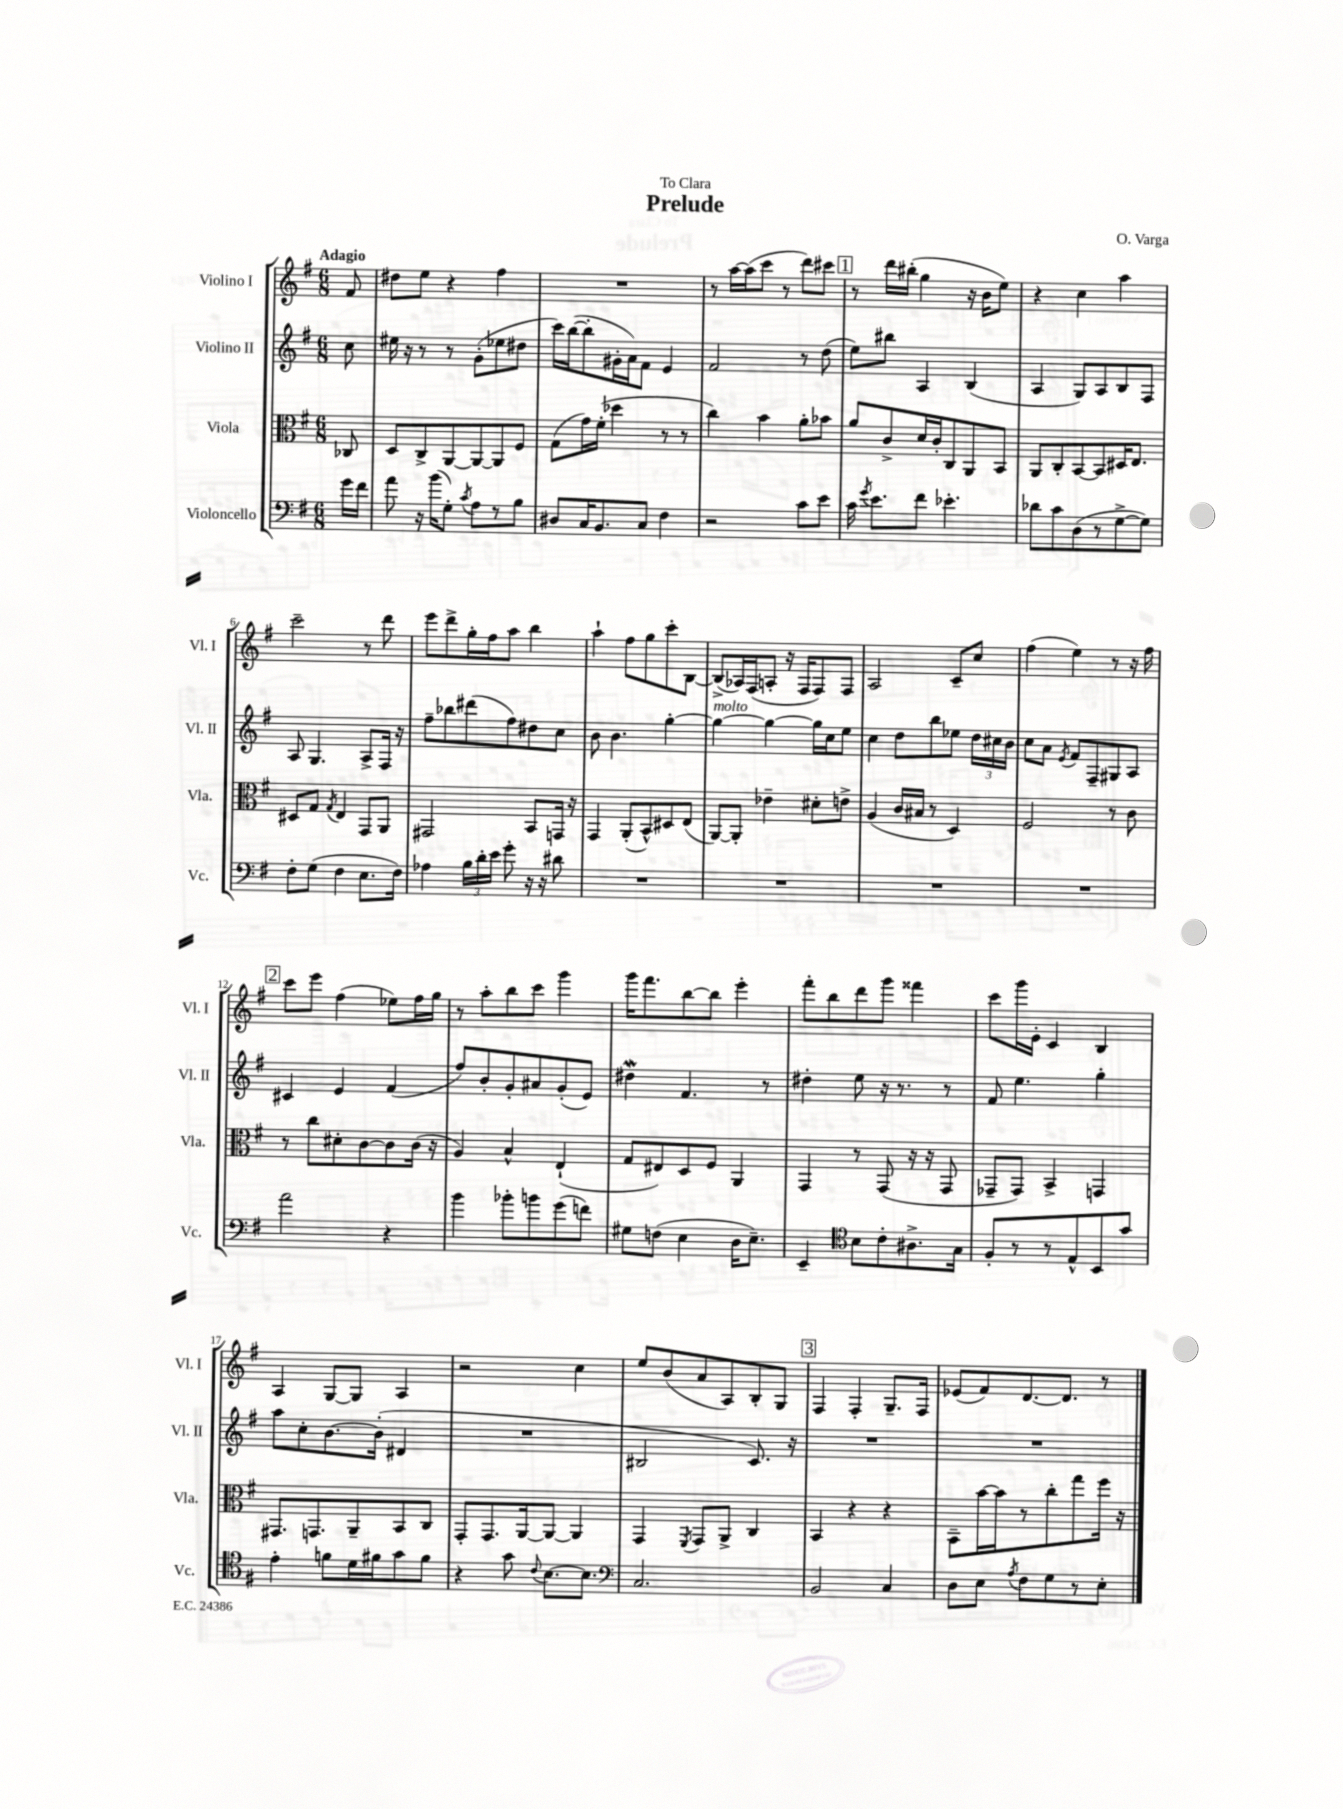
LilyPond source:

\header { title = "Prelude" composer = "O. Varga" dedication = "To Clara" }
<<
\new StaffGroup <<
\new Staff = "s0" \with { instrumentName = "Violino I" shortInstrumentName = "Vl. I" } {
    \clef treble \key g \major \numericTimeSignature \time 6/8 \partial 8 \tempo "Adagio"
    \autoBeamOff fis'8 |
    dis''8[ e''8] r4 fis''4 |
    R2. |
    r8 a''16[~ a''16( c'''8] r8 d'''8[) cis'''8] |
    \mark \markup { \box "1" } r8 d'''16[ bis''16]-.( g''4 r16 b'16[ e''8]) |
    r4 c''4 a''4 |
    c'''2-- r8 d'''8 |
    e'''8[ d'''8-> g''16-. fis''16 a''8] b''4 |
    a''4-! fis''8[ g''8 c'''8-. b8]~ |
    b8[->( aes16) fis16( a8]-. r16 fis16[ fis8) fis8] |
    a2 c'8[-- c''8] |
    fis''4( e''4) r8 r16 fis''16 |
    \mark \markup { \box "2" } c'''8[ e'''8] fis''4( ees''8[) fis''16 g''16] |
    r8 a''8[-. b''8 c'''8] g'''4 |
    g'''16[ fis'''8. b''8~ b''8] e'''4-. |
    fis'''8[-. b''8 d'''8 g'''8] fisis'''4 |
    c'''8[ g'''16 e'16]-. c'4 b4 |
    a4 g8[~ g8] a4 |
    r2 c''4 |
    e''8[ b'8( a'8 a8) b8-. g8] |
    \mark \markup { \box "3" } fis4 fis4-. g8.[-- fis16] |
    ees'8[( fis'8) d'8.~ d'8.] r8 \bar "|." |
}
\new Staff = "s1" \with { instrumentName = "Violino II" shortInstrumentName = "Vl. II" } {
    \clef treble \key g \major \numericTimeSignature \time 6/8 \partial 8
    \autoBeamOff c''8 |
    eis''16 r16 r8 r8 g'8[-.( ees''8 dis''8] |
    c'''16[) b''16~( b''8-. gis'16-. a'16) fis'8] e'4 |
    fis'2 r8 d''8( |
    \mark \markup { \box "1" } e''8[) bis''8] a4 b4( |
    a4 g8[) a8 b8 fis8] |
    a8 g4. a8[-> fis16] r16 |
    fis''8[-- bes''8 dis'''8( fis''8) dis''8 c''8] |
    b'8 b'4. g''4~-. |
    g''4~^\markup { \italic "molto" } g''4~ g''16[ c''16 e''8] |
    c''4 d''8[ b''8 ees''8] \tuplet 3/2 { d''16[ cis''16 b'16] } |
    c''8[ a'8] \acciaccatura { e'8 } fis'8[ fis8-- gis8 a8] |
    \mark \markup { \box "2" } cis'4 e'4 fis'4( |
    fis''8[) b'8-. g'8-. ais'8 g'8-.( e'8]) |
    dis''4\mordent fis'4. r8 |
    dis''4-. e''8 r16 r8. r8 |
    fis'8 e''4. g''4-. |
    a''8[ c''8-. b'8.~ b'16]-.( dis'4 |
    R2. |
    bis2 c'8.) r16 |
    \mark \markup { \box "3" } R2. |
    R2. \bar "|." |
}
\new Staff = "s2" \with { instrumentName = "Viola" shortInstrumentName = "Vla." } {
    \clef alto \key g \major \numericTimeSignature \time 6/8 \partial 8
    \autoBeamOff ces8 |
    d8[ c8-> a,8~ a,8~ a,8 fis8] |
    g8[( g'16) fis'16]-.( des''4 r8 r8 |
    c''4) b'4 a'8[-. bes'8] |
    \mark \markup { \box "1" } a'8[ c'8-> d'16 c'16-. c8 a,8 b,8] |
    a,8[ c8-. b,8~ b,8 dis16 e8.] |
    dis8[ g8] \acciaccatura { g8 } e4 g,8[ a,8] |
    gis,2 b,8[ g,16] r16 |
    g,4 a,8[-.( b,8-^) dis8 e8]( |
    a,8[~) a,8]-. ees'4-- dis'8[-. e'8]-> |
    a4( c'16[ bis16] r8 d4) |
    fis2 r8 c'8 |
    \mark \markup { \box "2" } r8 c''8[ dis'8-. c'8~ c'8 c'16]( r16 |
    a4) b4-^ e4-!( |
    g8[ eis8) d8 fis8] a,4 |
    g,4 r8 g,8( r16 r16 g,8 |
    ges,8[-- ges,8]) b,4-> g,4 |
    gis,8.[ g,8. a,8-- b,8 c8] |
    g,8[-. g,8. a,16~ a,8]~ a,4 |
    g,4 \acciaccatura { fis,8 } g,8[ a,8]-> c4 |
    \mark \markup { \box "3" } b,4 r4 r4 |
    b,8[-- b'16~ b'16 r8 c''8-. g''8 fis''16] r16 \bar "|." |
}
\new Staff = "s3" \with { instrumentName = "Violoncello" shortInstrumentName = "Vc." } {
    \clef bass \key g \major \numericTimeSignature \time 6/8 \partial 8
    \autoBeamOff g'16[ fis'16] |
    a'8 r16 b'16[( g8]-.) \acciaccatura { c'8 } a8[ r8 b8] |
    dis8[ c16 b,8. c8] fis4 |
    r2 c'8[ e'8] |
    \mark \markup { \box "1" } c'16 \acciaccatura { g'8 } e'8.[ fis'8] ees'4.-. |
    des'8[ c'8 d8( r8 g8~-> g8]) |
    fis8[-. g8]( fis4 e8.[ fis16]) |
    aes4 \tuplet 3/2 { b16[ d'16-. e'16] } g'8-. r16 r16 dis'8 |
    R2. |
    R2. |
    R2. |
    R2. |
    \mark \markup { \box "2" } a'2 r4 |
    b'4 bes'8[-. b'8 g'8( f'8]) |
    gis8[ f8]( e4 d16[ e8.]--) |
    e,4-- \clef tenor b8[ c'8-. ais8.-> g16] |
    fis8[-. r8 r8 e8-^ b,8 g'8] |
    e'4-. f'8[ d'16 fis'16 g'8 fis'8] |
    r4 g'8 \appoggiatura { c'8 } b8.[~ b8.] |
    \clef bass c2. |
    \mark \markup { \box "3" } b,2 c4 |
    d8[ e8] \acciaccatura { a8 } fis8[ g8 r8 e8]-. \bar "|." |
}
>>
>>
